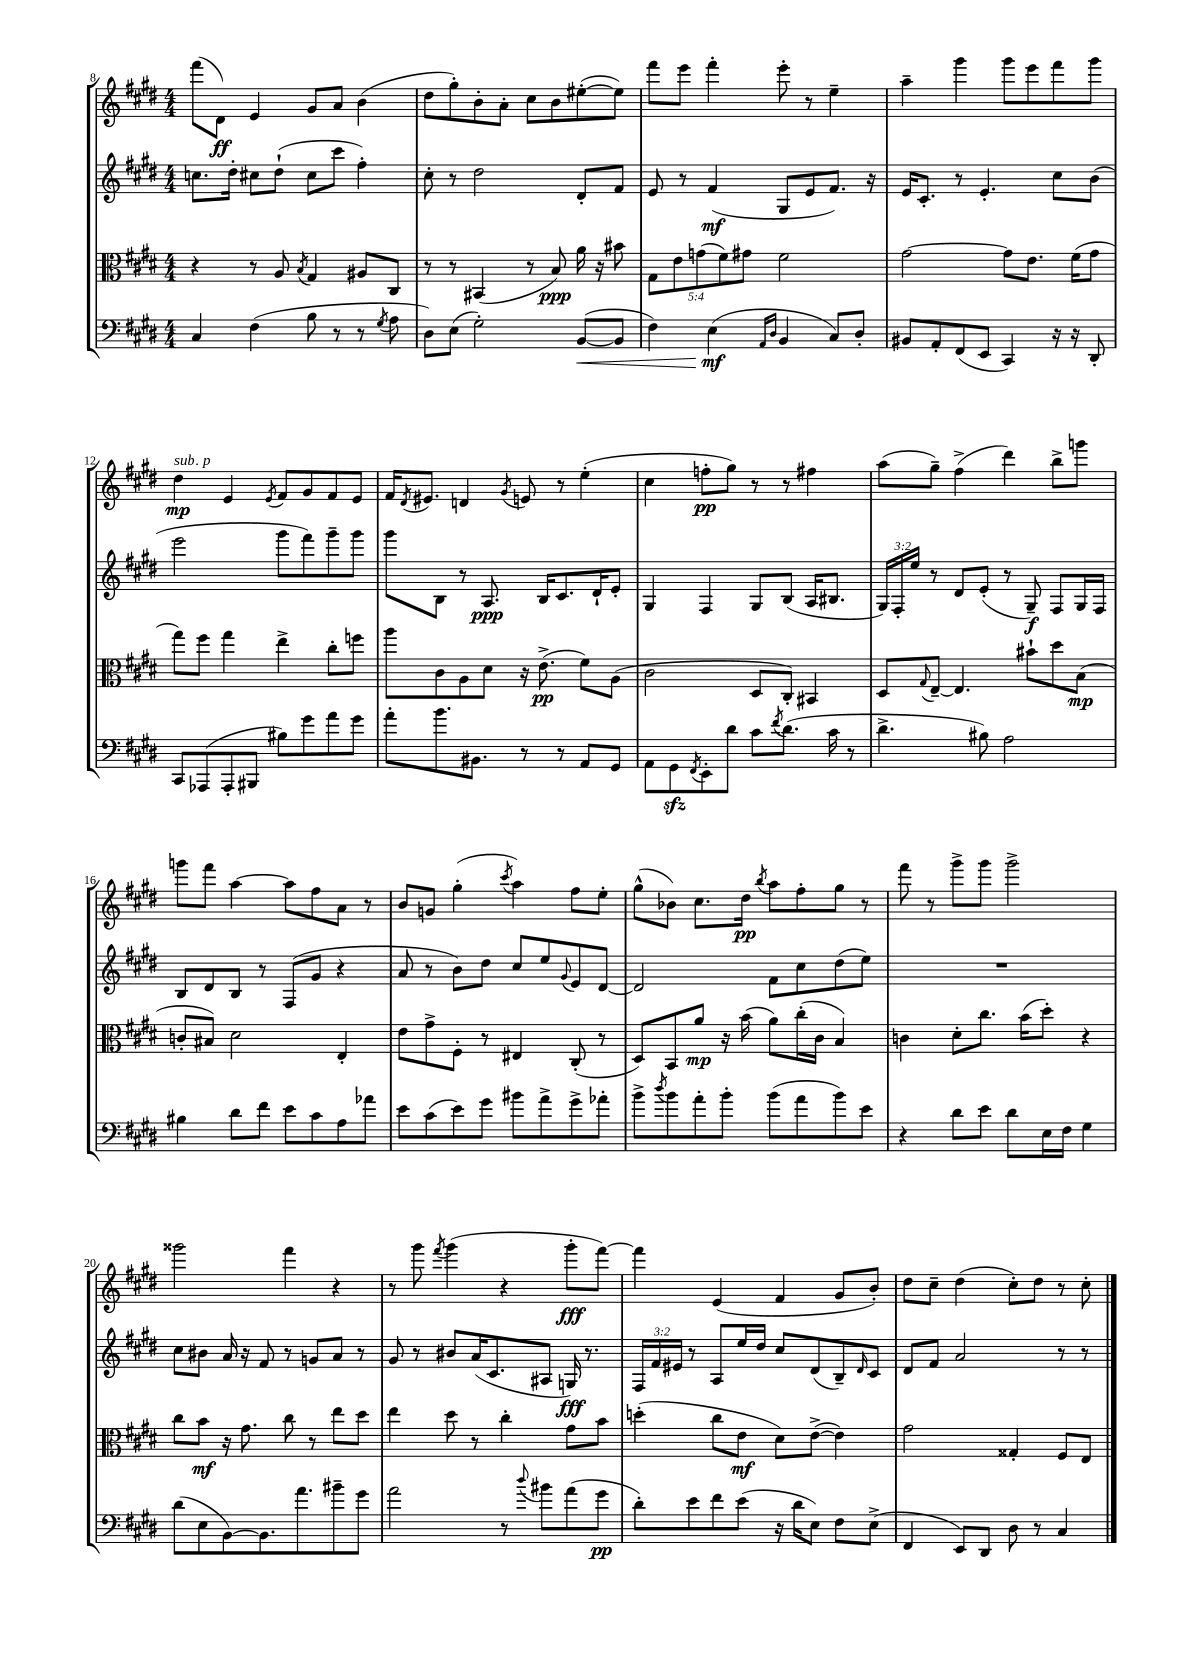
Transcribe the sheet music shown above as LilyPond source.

<<
\new StaffGroup <<
\new Staff = "s0" {
    \clef treble \key e \major \numericTimeSignature \time 4/4
    fis'''8( dis'8\ff) e'4 gis'8 a'8 b'4( |
    dis''8 gis''8-.) b'8-. a'8-. cis''8 b'8 eis''8~-.( eis''8) |
    fis'''8 e'''8 fis'''4-. e'''8-. r8 e''4-- |
    a''4-- gis'''4 gis'''8 e'''8 fis'''8 gis'''8 |
    dis''4\mp^\markup { \italic "sub. p" } e'4 \acciaccatura { e'8 } fis'8 gis'8 fis'8 e'8 |
    fis'16 \acciaccatura { dis'8 } eis'8. d'4 \acciaccatura { gis'8 } e'8 r8 e''4-.( |
    cis''4 f''8-.\pp gis''8) r8 r8 fis''4 |
    a''8( gis''8--) fis''4->( dis'''4) b''8-> g'''8 |
    g'''8 fis'''8 a''4~ a''8 fis''8 a'8 r8 |
    b'8 g'8 gis''4-.( \acciaccatura { cis'''8 } a''4) fis''8 e''8-. |
    gis''8-^( bes'8) cis''8. dis''16\pp \acciaccatura { b''8 } a''8 fis''8-. gis''8 r8 |
    fis'''8 r8 gis'''8-> gis'''8 gis'''2-> |
    gisis'''2 fis'''4 r4 |
    r8 gis'''8 \acciaccatura { fis'''8 } gis'''4( r4 gis'''8-.\fff fis'''8~) |
    fis'''4 e'4( fis'4 gis'8 b'8-.) |
    dis''8 cis''8-- dis''4( cis''8-.) dis''8 r8 cis''8-. \bar "|." |
}
\new Staff = "s1" {
    \clef treble \key e \major \numericTimeSignature \time 4/4 \override Staff.TupletNumber.text = #tuplet-number::calc-fraction-text
    c''8. dis''16-. cis''8 dis''8-!( cis''8 cis'''8 fis''4-.) |
    cis''8-. r8 dis''2 dis'8-. fis'8 |
    e'8 r8 fis'4\mf( gis8 e'8 fis'8.) r16 |
    e'16 cis'8.-. r8 e'4.-. cis''8 b'8( |
    e'''2 gis'''8 fis'''8) gis'''8-- gis'''8 |
    gis'''8 b8 r8 a8.\ppp b16 cis'8. dis'16-! e'8-. |
    gis4 fis4 gis8 b8( a16 bis8. |
    \tuplet 3/2 { gis16) fis16-. e''16 } r8 dis'8 e'8-.( r8 gis8--\f) fis8 gis16 fis16 |
    b8 dis'8 b8 r8 fis8( gis'8 r4 |
    a'8 r8 b'8) dis''8 cis''8 e''8 \appoggiatura { gis'8 } e'8 dis'8~ |
    dis'2 fis'8 cis''8 dis''8( e''8) |
    R1 |
    cis''8 bis'8 a'16 r16 fis'8 r8 g'8 a'8 r8 |
    gis'8 r8 bis'8 a'16( cis'8. ais8 g16\fff) r8. |
    \tuplet 3/2 { fis16 fis'16 eis'16 } r8 a8 e''16 dis''16 cis''8 dis'8( b8--) \grace { dis'16 } cis'8 |
    dis'8 fis'8 a'2 r8 r8 \bar "|." |
}
\new Staff = "s2" {
    \clef alto \key e \major \numericTimeSignature \time 4/4 \override Staff.TupletNumber.text = #tuplet-number::calc-fraction-text
    r4 r8 a8 \acciaccatura { b8 } gis4 ais8 cis8 |
    r8 r8 bis,4( r8 b8\ppp) a'16 r16 bis'8 |
    \tuplet 5/4 { gis8 e'8 g'8( fis'8) gis'8 } fis'2 |
    gis'2~ gis'8 e'8. fis'16( gis'8 |
    gis''8) fis''8 gis''4 e''4-> cis''8-. f''8 |
    a''8 cis'8 a8 dis'8 r16 e'8.->\pp( fis'8) a8( |
    cis'2 dis8 cis8-.) bis,4 |
    dis8 \appoggiatura { gis8 } e8~-- e4. bis'8-! dis''8 b8\mp( |
    c'8-. bis8) dis'2 e4-. |
    e'8 gis'8-> fis8-. r8 eis4 cis8-.( r8 |
    dis8) b,8 a'8\mp r16 b'16( a'8) cis''16-.( cis'16 b4) |
    c'4 dis'8-. cis''8. b'16( dis''8-.) r4 |
    cis''8 b'8\mf r16 gis'8. cis''8 r8 e''8 dis''8 |
    e''4 dis''8 r8 cis''4-. gis'8 b'8 |
    d''4-.( cis''8 e'8\mf dis'8) e'8~->( e'4) |
    gis'2 gisis4-. fis8 e8 \bar "|." |
}
\new Staff = "s3" {
    \clef bass \key e \major \numericTimeSignature \time 4/4
    cis4 fis4( b8 r8 r8 \acciaccatura { gis8 } a8 |
    dis8) e8( gis2-.) b,8~\<( b,8 |
    fis4) e4\mf\!( \grace { a,16 dis16 } b,4 cis8) dis8-. |
    bis,8 a,8-. fis,8( e,8 cis,4) r16 r16 dis,8-. |
    cis,8 aes,,8( aes,,8-. bis,,8 bis8) gis'8 a'8 gis'8 |
    a'8-. b'8. bis,8. r8 r8 a,8 gis,8 |
    a,8 gis,8\sfz \acciaccatura { fis,8 } e,8-. dis'8 cis'8 \acciaccatura { fis'8 } dis'8.( cis'16 r8 |
    dis'4.-> bis8) a2 |
    bis4 dis'8 fis'8 e'8 cis'8 a8 aes'8 |
    e'8 cis'8( e'8) gis'8 bis'8 a'8-> gis'8-> aes'8-. |
    b'8-> \acciaccatura { dis''8 } b'8 a'8-. b'8-. b'8( a'8 b'8) e'8 |
    r4 dis'8 e'8 dis'8 e16 fis16 gis4 |
    dis'8( e8 b,8~) b,8. a'8. bis'8-- gis'8 |
    a'2 r8 \appoggiatura { dis''8 } bis'8 a'8( gis'8\pp |
    dis'8-.) e'8 fis'8 e'8( r16 dis'16 e8) fis8 e8->( |
    fis,4 e,8) dis,8 dis8 r8 cis4 \bar "|." |
}
>>
>>
\layout { \context { \Score currentBarNumber = #8 } }
